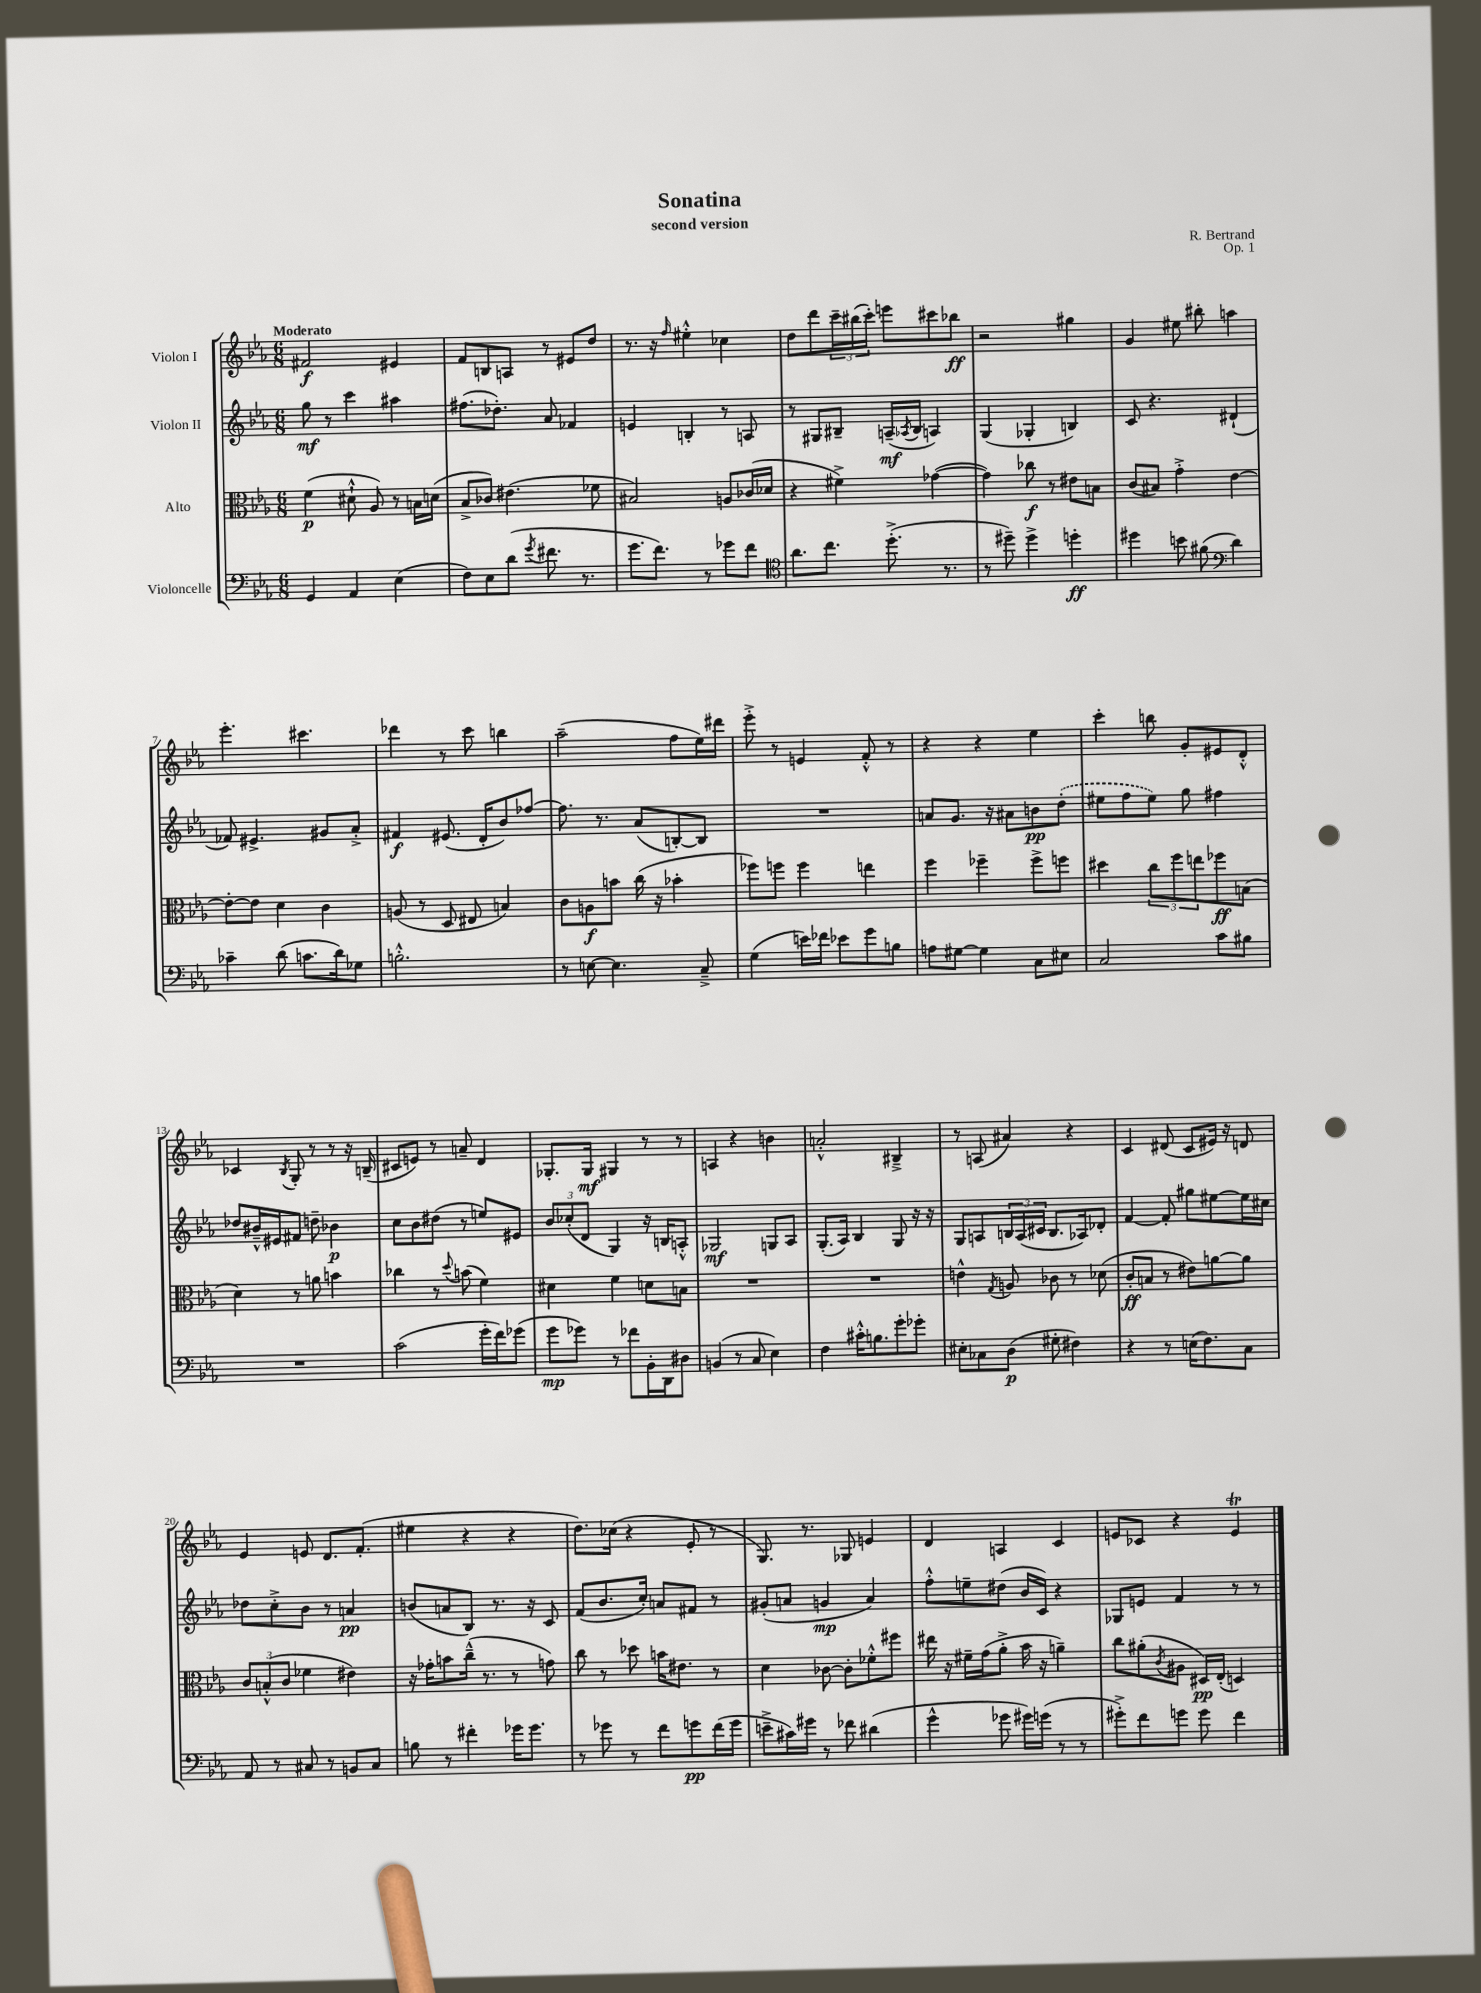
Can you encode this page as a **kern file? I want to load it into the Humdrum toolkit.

**kern	**dynam	**kern	**dynam	**kern	**dynam	**kern	**dynam
*part4	*part4	*part3	*part3	*part2	*part2	*part1	*part1
*staff4	*staff4	*staff3	*staff3	*staff2	*staff2	*staff1	*staff1
*I"Violoncelle	*	*I"Alto	*	*I"Violon II	*	*I"Violon I	*
*clefF4	*	*clefC3	*	*clefG2	*	*clefG2	*
*k[b-e-a-]	*	*k[b-e-a-]	*	*k[b-e-a-]	*	*k[b-e-a-]	*
*M6/8	*	*M6/8	*	*M6/8	*	*M6/8	*
=1	=1	=1	=1	=1	=1	=1	=1
!	!	!	!	!	!	!LO:TX:a:B:t=Moderato	!
4GG/	.	(4f\	p	8gg\	mf	2f#X/	f
.	.	.	.	8r	.	.	.
4AA-/	.	8d#X`^^\	.	4ccc\	.	.	.
.	.	8A-/)	.	.	.	.	.
(4E-\	.	8r	.	4aa#X\	.	4e#X/	.
.	.	16Bn\LL	.	.	.	.	.
.	.	(16dn\JJ	.	.	.	.	.
=2	=2	=2	=2	=2	=2	=2	=2
8F\L)	.	8B-^/L	.	(8.ff#X\L	.	8f/L	.
8E-\	.	8c-X/J)	.	.	.	8Bn/	.
.	.	.	.	8.dd-X'\J)	.	.	.
(8d\J	.	(4.e#X\	.	.	.	8An/J	.
8qg/	.	.	.	.	.	.	.
8.f#X\	.	.	.	8a-/	.	8r	.
.	.	.	.	4f-X/	.	8e#X/L	.
8.r	.	.	.	.	.	.	.
.	.	8f-X\	.	.	.	8dd/J	.
=3	=3	=3	=3	=3	=3	=3	=3
8.g\L	.	2B#X/)	.	4en/	.	8.r	.
8.f\J)	.	.	.	.	.	16r	.
.	.	.	.	.	.	16qqff/	.
.	.	.	.	4Bn'/	.	4ee#X'^^\	.
8r	.	.	.	.	.	.	.
8g-X\L	.	8An/L	.	8r	.	4cc-X\	.
8f\J	.	(16c-X/L	.	8An/	.	.	.
.	.	16d-X/JJ	.	.	.	.	.
=4	=4	=4	=4	=4	=4	=4	=4
*clefC4	*	*	*	*	*	*	*
8.a-\L	.	4r	.	8r	.	8dd\L	.
.	.	.	.	8G#X/L	.	8ddd\	.
8.cc\J	.	.	.	.	.	.	.
.	.	4f#X^\)	.	8B#X~/J	.	24ccc~\L	.
.	.	.	.	.	.	(24bb#X\	.
.	.	.	.	.	.	24ccc'\JJ)	.
(8.dd'^\	.	.	.	(16An~/LL	mf	8eeen\L	.
.	.	.	.	8qA-X/	.	.	.
.	.	.	.	16B#/JJ	.	.	.
.	.	([4g-X\	.	4An/)	.	8ccc#X\	.
8.r	.	.	.	.	.	.	.
.	.	.	.	.	.	8bb-X\J	ff
=5	=5	=5	=5	=5	=5	=5	=5
8r	.	4g-\])	.	(4G/	.	2r	.
8dd#X~\)	.	.	.	.	.	.	.
4dd#^\	.	8cc-X\	f	4G-X'/	.	.	.
.	.	8r	.	.	.	.	.
4ddn'\	ff	8e#X\L	.	4Bn/)	.	4gg#X\	.
.	.	8Bn\J	.	.	.	.	.
=6	=6	=6	=6	=6	=6	=6	=6
4dd#X\	.	(8c/L	.	8c/	.	4g/	.
.	.	8B#X/J)	.	4.r	.	.	.
8bn\	.	4g'^\	.	.	.	8ee#X\	.
(8f#X\	.	.	.	.	.	8bb#X'\	.
*clefF4	*	*	*	*	*	*	*
4d\)	.	[4e-\	.	(4d#X`/	.	4aan\	.
!!LO:LB:g=z
=7	=7	=7	=7	=7	=7	=7	=7
4c-X~\	.	8e-'\L_	.	8f-X/)	.	4.eee-'\	.
.	.	8e-\J]	.	4.e#X^/	.	.	.
(8d\	.	4d\	.	.	.	.	.
8.cn\L	.	.	.	.	.	4.ccc#X\	.
.	.	4c\	.	8g#X/L	.	.	.
16d\k)	.	.	.	.	.	.	.
8G-X\J	.	.	.	8a-'^/J	.	.	.
=8	=8	=8	=8	=8	=8	=8	=8
2.Bn'^^\	.	(8An/	.	4f#X/	f	4ddd-X\	.
.	.	8r	.	.	.	.	.
.	.	8D/	.	(8.e#X/	.	8r	.
.	.	8E#X/	.	.	.	8ccc\	.
.	.	.	.	16d'/KL	.	.	.
.	.	4Bn/)	.	8b-/)	.	4bbn\	.
.	.	.	.	[8ff-X/J	.	.	.
=9	=9	=9	=9	=9	=9	=9	=9
8r	.	8c\L	.	8.ff-\]	.	(2aa-~\	.
[8En\	.	8An\	f	.	.	.	.
.	.	.	.	8.r	.	.	.
4.E\]	.	8bn\J	.	.	.	.	.
.	.	(16cc\	.	(8a-/L	.	.	.
.	.	16r	.	.	.	.	.
.	.	4b-X'\	.	[8Bn'/)	.	8ff\L	.
8C~^/	.	.	.	8B/J]	.	16ee-\L)	.
.	.	.	.	.	.	16ddd#X\JJ	.
=10	=10	=10	=10	=10	=10	=10	=10
(4G\	.	8ff-X\L)	.	2.r	.	8eee-'^\	.
.	.	8ffn\J	.	.	.	8r	.
16en\LL)	.	4ff\	.	.	.	4en/	.
16f-X\JJ	.	.	.	.	.	.	.
8e-X\L	.	.	.	.	.	.	.
8g\	.	4een\	.	.	.	8f'^^/	.
8Bn\J	.	.	.	.	.	8r	.
=11	=11	=11	=11	=11	=11	=11	=11
8An\L	.	4ff\	.	8an/L	.	4r	.
[8G#X\J	.	.	.	8.g/J	.	.	.
4G#\]	.	4ff-X~\	.	.	.	4r	.
.	.	.	.	16r	.	.	.
.	.	.	.	8a#X\L	.	.	.
8C\L	.	8ff-^\L	.	8bn\	pp	4ee-\	.
8E#X\J	.	8ffn\J	.	(8dd'\J	.	.	.
=12	=12	=12	=12	=12	=12	=12	=12
2C/	.	4dd#X\	.	8ee#X\L	.	4ccc'\	.
.	.	.	.	8ff\	.	.	.
.	.	12cc\L	.	8ee#\J)	.	8bbn\	.
.	.	12ff\	.	.	.	.	.
.	.	.	.	8gg\	.	8g'/L	.
.	.	12een\	.	.	.	.	.
8c\L	.	8ff-X\	ff	4ff#X\	.	8e#X/	.
8B#X\J	.	(8Bn\J	.	.	.	8d'^^/J	.
!!LO:LB:g=z
=13	=13	=13	=13	=13	=13	=13	=13
2.r	.	4d\)	.	8dd-X/L	.	4c-X/	.
.	.	.	.	16b#X~^^/L	.	.	.
.	.	.	.	16e#X/J	.	.	.
.	.	.	.	.	.	8qB-/	.
.	.	8r	.	8f#X/J	.	8G'/	.
.	.	8an\	.	8ddn~\	.	8r	.
.	.	4bn\	.	4b-X\	p	8r	.
.	.	.	.	.	.	16r	.
.	.	.	.	.	.	(16Bn~/	.
=14	=14	=14	=14	=14	=14	=14	=14
(2c\	.	4cc-X\	.	8cc\L	.	8c#X/L	.
.	.	.	.	8b-\	.	8en/J)	.
.	.	8r	.	(8dd#X\J	.	8r	.
.	.	8qqdd/	.	.	.	.	.
.	.	(8bn\	.	8r	.	8an~/	.
16g'\LL	.	4f\)	.	8een/L)	.	4d/	.
16f\J)	.	.	.	.	.	.	.
(8g-X\J	.	.	.	8e#X/J	.	.	.
=15	=15	=15	=15	=15	=15	=15	=15
8g\L	mp	4d#X\	.	12b-/L	.	8.G-X'/L	.
.	.	.	.	(12cc-X'/	.	.	.
8g-X\J)	.	.	.	.	.	.	.
.	.	.	.	12d/J	.	.	.
.	.	.	.	.	.	16G-/Jk	mf
8r	.	4f\	.	4G/)	.	4G#X/	.
8f-X\L	.	.	.	.	.	.	.
16BB-'\L	.	8dn\L	.	16r	.	8r	.
16DD\J	.	.	.	16Bn/KL	.	.	.
8D#X\J	.	8Bn\J	.	8An'^^/J	.	8r	.
=16	=16	=16	=16	=16	=16	=16	=16
(4BBn/	.	2.r	.	2G-X/	mf	4An/	.
8r	.	.	.	.	.	4r	.
8C/	.	.	.	.	.	.	.
4E-\)	.	.	.	8Gn/L	.	4bn\	.
.	.	.	.	8A-/J	.	.	.
=17	=17	=17	=17	=17	=17	=17	=17
4F\	.	2.r	.	(8.G'/L	.	2an'^^/	.
.	.	.	.	16A-/Jk)	.	.	.
16c#X'^^\KL	.	.	.	4B-/	.	.	.
8.Bn\	.	.	.	.	.	.	.
8g'\	.	.	.	8G/	.	4B#X~^/	.
8g-X'\J	.	.	.	16r	.	.	.
.	.	.	.	16r	.	.	.
=18	=18	=18	=18	=18	=18	=18	=18
8E#X'\L	.	4en^^\	.	8G/L	.	8r	.
8C-X\	.	.	.	8An/	.	(8An/	.
.	.	8qG/	.	.	.	.	.
(8D\J	p	8An/	.	24Bn/L	.	4a#X/)	.
.	.	.	.	(24A/	.	.	.
.	.	.	.	24c#X/JJ	.	.	.
8G#X'\	.	8c-X\	.	8.B/L	.	.	.
4F#X\)	.	8r	.	.	.	4r	.
.	.	.	.	16A-X/k)	.	.	.
.	.	(8d-X\	.	8d-X'/J	.	.	.
=19	=19	=19	=19	=19	=19	=19	=19
4r	.	8c'/L	ff	[4f/	.	4c/	.
.	.	8Bn/J	.	.	.	.	.
8r	.	8r	.	8f'/]	.	(8d#X/	.
(16En\KL	.	8e#X\L)	.	8gg#X\L	.	8c/L	.
8.F\)	.	.	.	.	.	.	.
.	.	[8an\	.	[8ee#X\	.	16e#X/Jk)	.
.	.	.	.	.	.	16r	.
8C\J	.	8a\J]	.	16ee#\L]	.	8dn/	.
.	.	.	.	16cc#X\JJ	.	.	.
!!LO:LB:g=z
=20	=20	=20	=20	=20	=20	=20	=20
8AA-/	.	12c/L	.	8dd-X\L	.	4e-/	.
.	.	(12Bn'^^/	.	.	.	.	.
8r	.	.	.	8cc'^\	.	.	.
.	.	12c/J	.	.	.	.	.
8C#X/	.	4f-X\	.	8b-\J	.	8en/	.
8r	.	.	.	8r	.	8.d/L	.
8BBn/L	.	4e#X\)	.	4an/	pp	.	.
.	.	.	.	.	.	(8.f'/J	.
8C#/J	.	.	.	.	.	.	.
=21	=21	=21	=21	=21	=21	=21	=21
8Bn\	.	16r	.	(8bn/L	.	4ee#X\	.
.	.	16g-X'\KL	.	.	.	.	.
8r	.	8bn\	.	8an/	.	.	.
4f#X'\	.	(16cc~^^\Jk	.	8B-/J)	.	4r	.
.	.	8.r	.	.	.	.	.
.	.	.	.	8.r	.	.	.
16g-X\KL	.	8r	.	.	.	4r	.
8.g-\J	.	.	.	16r	.	.	.
.	.	8gn\)	.	8c/	.	.	.
=22	=22	=22	=22	=22	=22	=22	=22
8r	.	8cc\	.	(8f/L	.	8.dd\L)	.
8g-X\	.	8r	.	8.b-/	.	.	.
.	.	.	.	.	.	(16cc-X\Jk	.
8r	.	8dd-X\	.	.	.	4r	.
.	.	.	.	16cc'/Jk)	.	.	.
8f\L	.	16bn\KL	.	8an/L	.	.	.
.	.	8.e#X\J	.	.	.	.	.
8gn\	pp	.	.	8f#X/J	.	8e-'/	.
(16f\L	.	8r	.	8r	.	8r	.
16g\JJ	.	.	.	.	.	.	.
=23	=23	=23	=23	=23	=23	=23	=23
8en~^\L	.	4d\	.	(8g#X'/L	.	8.G/)	.
16c#X\L)	.	.	.	8an/J	.	.	.
16g#X\JJ	.	.	.	.	.	8.r	.
8r	.	[8c-X\	.	4gn/	mp	.	.
8f-X\	.	8c-'\L]	.	.	.	8G-X/	.
(4d#X\	.	8f-X'^^\	.	4a/)	.	4en/	.
.	.	8ff#X\J	.	.	.	.	.
=24	=24	=24	=24	=24	=24	=24	=24
4g^^\	.	16ee#X\	.	8ff'^^\L	.	4d/	.
.	.	16r	.	.	.	.	.
.	.	16f#X~\LL	.	8een~\	.	.	.
.	.	(16g\J	.	.	.	.	.
8g-X\	.	8a-'^\J	.	(8dd#X\J	.	4An/	.
16g#X\LL)	.	16b-\	.	16b-/LL	.	.	.
(16gn\JJ	.	16r	.	16c/JJ)	.	.	.
8r	.	4an~\)	.	4r	.	4c/	.
8r	.	.	.	.	.	.	.
=25	=25	=25	=25	=25	=25	=25	=25
8g#X'^\L)	.	8cc\L	.	8G-X/L	.	8en/L	.
8f\	.	(8a#X'\	.	8en/J	.	8c-X/J	.
.	.	8qc/	.	.	.	.	.
8gn\J	.	8A#X\J	.	4f/	.	4r	.
8g\	.	16D#X/LL)	pp	.	.	.	.
.	.	(16E-'/JJ	.	.	.	.	.
4f\	.	4Dn/)	.	8r	.	4et/	.
.	.	.	.	8r	.	.	.
==	==	==	==	==	==	==	==
*-	*-	*-	*-	*-	*-	*-	*-
